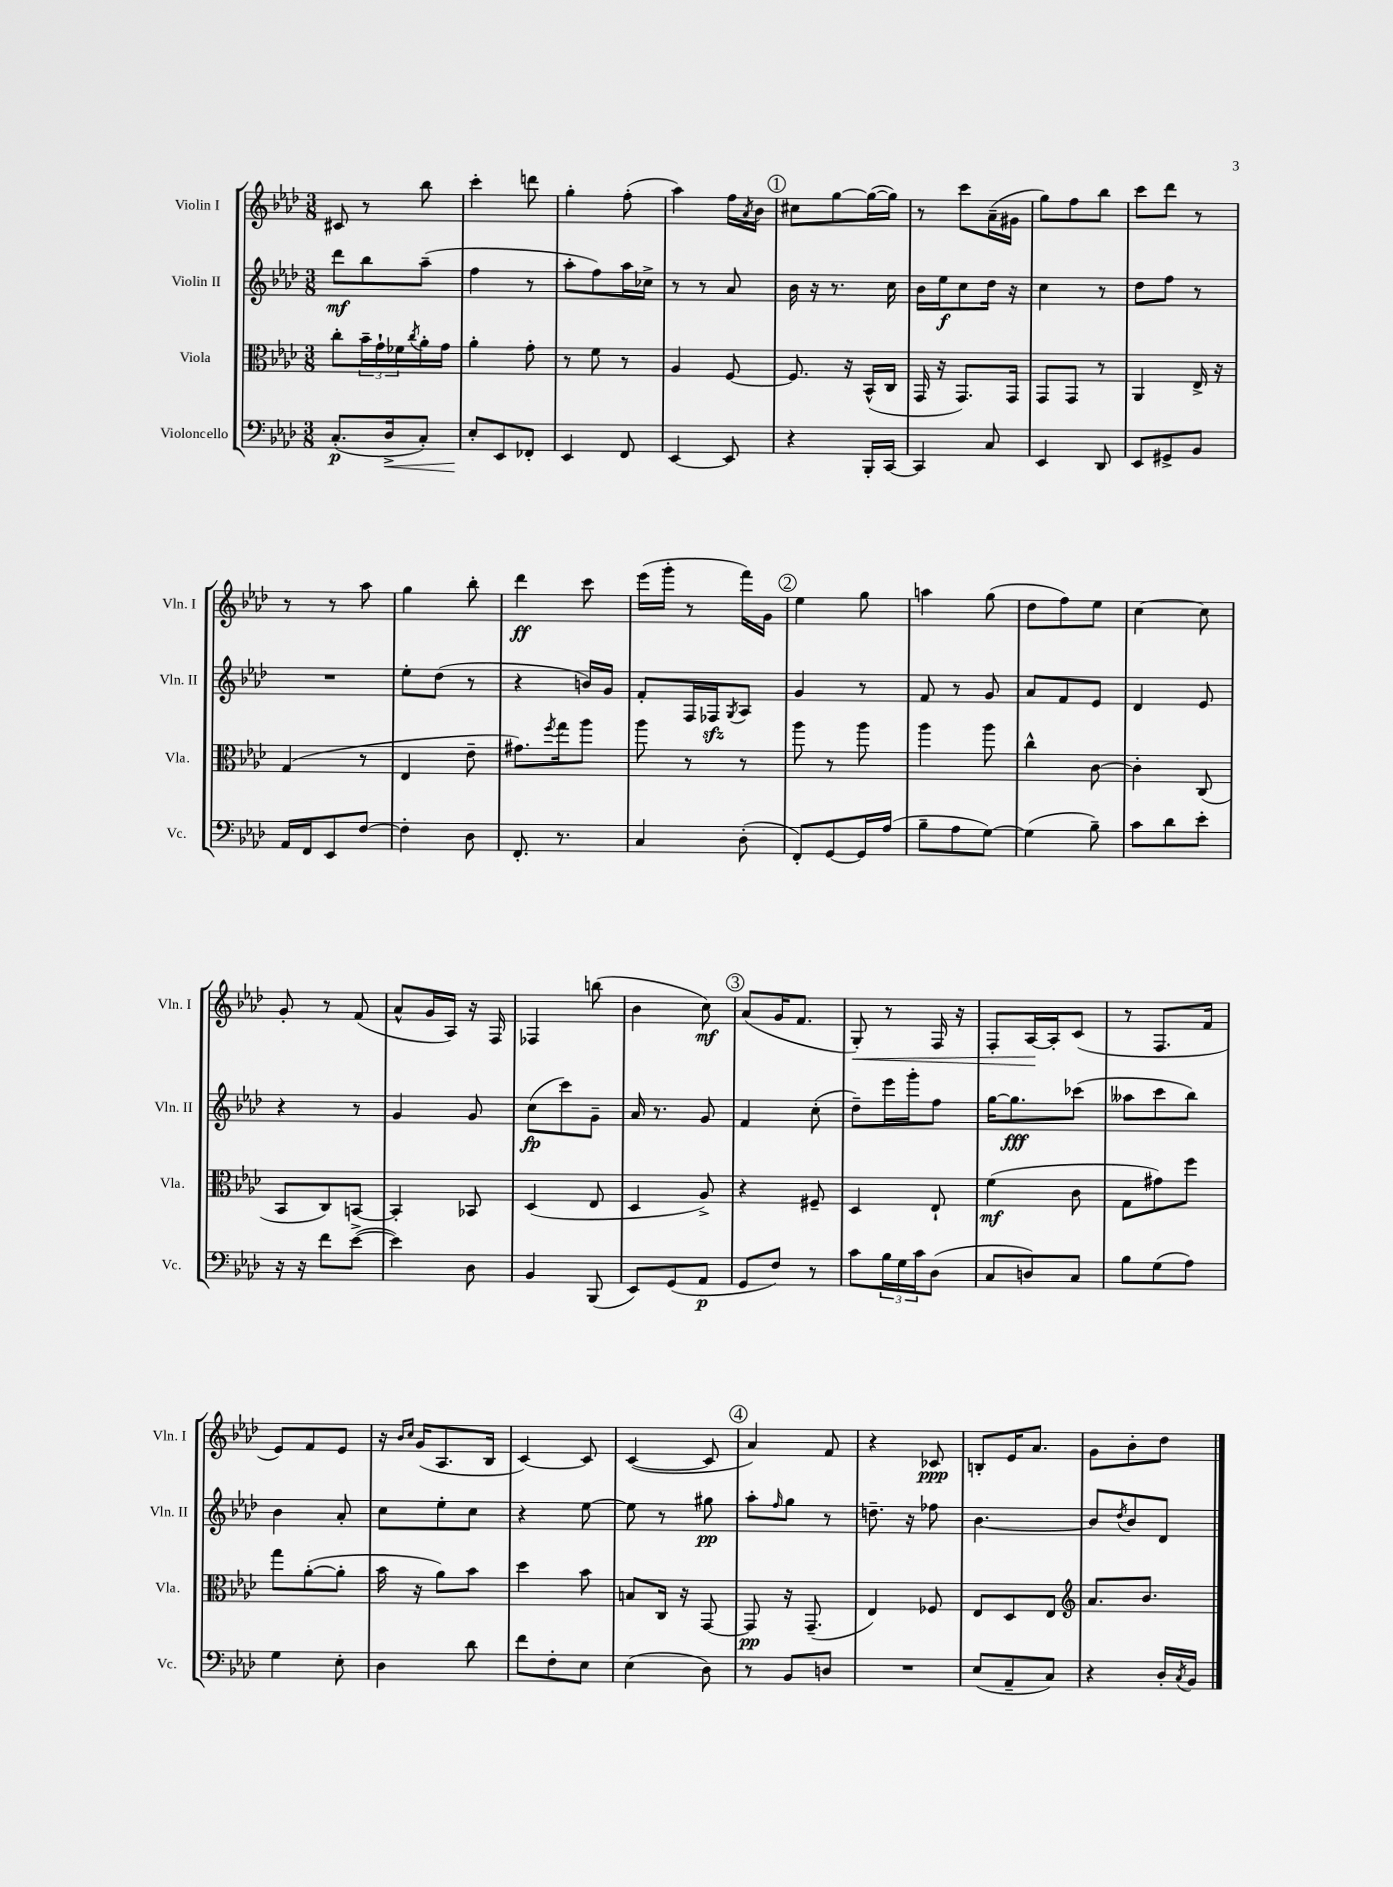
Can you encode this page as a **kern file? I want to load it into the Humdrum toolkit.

**kern	**dynam	**kern	**dynam	**kern	**dynam	**kern	**dynam
*part4	*part4	*part3	*part3	*part2	*part2	*part1	*part1
*staff4	*staff4	*staff3	*staff3	*staff2	*staff2	*staff1	*staff1
*I"Violoncello	*	*I"Viola	*	*I"Violin II	*	*I"Violin I	*
*I'Vc.	*	*I'Vla.	*	*I'Vln. II	*	*I'Vln. I	*
*clefF4	*	*clefC3	*	*clefG2	*	*clefG2	*
*k[b-e-a-d-]	*	*k[b-e-a-d-]	*	*k[b-e-a-d-]	*	*k[b-e-a-d-]	*
*M3/8	*	*M3/8	*	*M3/8	*	*M3/8	*
=1	=1	=1	=1	=1	=1	=1	=1
(8.C'/L	p	8cc'\L	.	8ddd-\L	mf	8c#X/	.
.	.	24b-~\L	.	8bb-\	.	8r	.
.	.	24g`\	.	.	.	.	.
!	!LO:HP:b	!	!	!	!	!	!
16D-^/k	<	.	.	.	.	.	.
.	.	24f-X\	.	.	.	.	.
.	.	8qcc/	.	.	.	.	.
8C'/J)	.	16a-'\	.	(8aa-~\J	.	8bb-\	.
.	.	16g\JJ	.	.	.	.	.
=2	=2	=2	=2	=2	=2	=2	=2
8E-'/L	.	4a-'\	.	4ff\	.	4ccc'\	.
8EE-/	[	.	.	.	.	.	.
8FF-X'/J	.	8g'\	.	8r	.	8dddn\	.
=3	=3	=3	=3	=3	=3	=3	=3
4EE-/	.	8r	.	8aa-'\L	.	4gg'\	.
.	.	8f\	.	8ff\)	.	.	.
8FF/	.	8r	.	16aa-\L	.	(8ff'\	.
.	.	.	.	16cc-X^\JJ	.	.	.
=4	=4	=4	=4	=4	=4	=4	=4
[4EE-/	.	4A-/	.	8r	.	4aa-\)	.
.	.	.	.	8r	.	.	.
8EE-/]	.	[8F/	.	8a-/	.	16ff\LL	.
.	.	.	.	.	.	8qa-/	.
.	.	.	.	.	.	16b-\JJ	.
!!LO:REH:place=s1:t=1
=5	=5	=5	=5	=5	=5	=5	=5
4r	.	8.F/]	.	16b-\	.	8cc#X\L	.
.	.	.	.	16r	.	.	.
.	.	.	.	8.r	.	[8gg\	.
.	.	16r	.	.	.	.	.
16BBB-'/LL	.	(16BB-^^/LL	.	.	.	(16gg\L_	.
[16CC/JJ	.	16C/JJ	.	16cc\	.	16gg\JJ])	.
=6	=6	=6	=6	=6	=6	=6	=6
4CC/]	.	16GG/	.	16b-\LL	.	8r	.
.	.	16r	.	16ee-\J	f	.	.
.	.	8.GG/L)	.	8cc\	.	8ccc\L	.
8C/	.	.	.	16dd-\Jk	.	(16a-~\L	.
.	.	16GG/Jk	.	16r	.	16g#X\JJ	.
=7	=7	=7	=7	=7	=7	=7	=7
4EE-/	.	8GG/L	.	4cc\	.	8gg\L)	.
.	.	8GG/J	.	.	.	8ff\	.
8DD-/	.	8r	.	8r	.	8bb-\J	.
=8	=8	=8	=8	=8	=8	=8	=8
8EE-/L	.	4AA-/	.	8dd-\L	.	8ccc\L	.
8GG#X^/	.	.	.	8ff\J	.	8ddd-\J	.
8BB-/J	.	16E-^/	.	8r	.	8r	.
.	.	16r	.	.	.	.	.
!!LO:LB:g=z
=9	=9	=9	=9	=9	=9	=9	=9
16AA-/LL	.	(4G/	.	4.r	.	8r	.
16FF/J	.	.	.	.	.	.	.
8EE-/	.	.	.	.	.	8r	.
[8F/J	.	8r	.	.	.	8aa-\	.
=10	=10	=10	=10	=10	=10	=10	=10
4F'\]	.	4E-/	.	8ee-'\L	.	4gg\	.
.	.	.	.	(8dd-\J	.	.	.
8D-\	.	8e-~\	.	8r	.	8bb-'\	.
=11	=11	=11	=11	=11	=11	=11	=11
8.FF'/	.	8.g#X\L)	.	4r	.	4ddd-\	ff
.	.	8qff/	.	.	.	.	.
8.r	.	16gg\k	.	.	.	.	.
.	.	8aa-\J	.	16bn/LL)	.	8ccc\	.
.	.	.	.	16g/JJ	.	.	.
=12	=12	=12	=12	=12	=12	=12	=12
4C/	.	8aa-\	.	8f'/L	.	(16eee-\LL	.
.	.	.	.	.	.	16ggg'\JJ	.
.	.	8r	.	16F/L	.	8r	.
.	.	.	.	16F-Xzz/J	.	.	.
.	.	.	.	8qG/	.	.	.
(8D-'\	.	8r	.	8A-/J	.	16fff\LL)	.
.	.	.	.	.	.	16g\JJ	.
!!LO:REH:place=s1:t=2
=13	=13	=13	=13	=13	=13	=13	=13
8FF'/L)	.	8aa-\	.	4g/	.	4ee-\	.
[8GG/	.	8r	.	.	.	.	.
16GG/L]	.	8aa-\	.	8r	.	8gg\	.
(16A-/JJ	.	.	.	.	.	.	.
=14	=14	=14	=14	=14	=14	=14	=14
8B-~\L	.	4aa-\	.	8f/	.	4aan\	.
8A-\	.	.	.	8r	.	.	.
[8G\J)	.	8aa-\	.	8g/	.	(8gg\	.
=15	=15	=15	=15	=15	=15	=15	=15
(4G\]	.	4cc^^\	.	8a-/L	.	8dd-\L	.
.	.	.	.	8f/	.	8ff\)	.
8B-~\)	.	[8c\	.	8e-/J	.	8ee-\J	.
=16	=16	=16	=16	=16	=16	=16	=16
8c\L	.	4c'\]	.	4d-/	.	[4cc\	.
8d-\	.	.	.	.	.	.	.
8e-'\J	.	(8C/	.	8e-/	.	8cc\]	.
!!LO:LB:g=z
=17	=17	=17	=17	=17	=17	=17	=17
16r	.	8BB-/L	.	4r	.	8g'/	.
16r	.	.	.	.	.	.	.
8f\L	.	8C/)	.	.	.	8r	.
([8e-^\J	.	[8BBn/J	.	8r	.	(8f/	.
=18	=18	=18	=18	=18	=18	=18	=18
4e-\])	.	4BB'/]	.	4g/	.	8a-^^/L	.
.	.	.	.	.	.	16g/L	.
.	.	.	.	.	.	16A-/JJ)	.
8D-\	.	8BB-X/	.	8g/	.	16r	.
.	.	.	.	.	.	16F/	.
=19	=19	=19	=19	=19	=19	=19	=19
4BB-/	.	(4D-/	.	(8cc\L	fp	4F-X/	.
.	.	.	.	8ccc\)	.	.	.
(8BBB-/	.	8E-/	.	8g~\J	.	(8bbn\	.
=20	=20	=20	=20	=20	=20	=20	=20
8EE-/L)	.	4D-/	.	16a-/	.	4b-\	.
.	.	.	.	8.r	.	.	.
(8GG/	.	.	.	.	.	.	.
8AA-/J	p	8A-^/)	.	8g/	.	8cc\)	mf
!!LO:REH:place=s1:t=3
=21	=21	=21	=21	=21	=21	=21	=21
8GG/L	.	4r	.	4f/	.	(8a-/L	.
8F/J)	.	.	.	.	.	16g/K	.
.	.	.	.	.	.	8.f/J	.
8r	.	8F#X~/	.	(8cc'\	.	.	.
=22	=22	=22	=22	=22	=22	=22	=22
!	!	!	!	!	!	!	!LO:HP:b
8c\L	.	4D-/	.	8dd-~\L)	.	8G'/)	<
24B-\L	.	.	.	16eee-\L	.	8r	.
24G\	.	.	.	.	.	.	.
.	.	.	.	16ggg'\J	.	.	.
24c\J	.	.	.	.	.	.	.
(8D-\J	.	8E-`/	.	8ff\J	.	16F/	.
.	.	.	.	.	.	16r	.
=23	=23	=23	=23	=23	=23	=23	=23
8C/L	.	(4f\	mf	[16gg\KL	.	8F'/L	.
.	.	.	.	8.gg\]	fff	.	.
8Dn/)	.	.	.	.	.	[16A-/L	.
.	.	.	.	.	.	16A-'/J]	[
8C/J	.	8c\	.	(8ccc-X\J	.	(8c/J	.
=24	=24	=24	=24	=24	=24	=24	=24
8B-\L	.	8G\L	.	8aa--X\L	.	8r	.
(8G\	.	8g#X\)	.	8ccc\	.	8.F/L	.
8A-\J)	.	8ff\J	.	8bb-\J)	.	.	.
.	.	.	.	.	.	16f/Jk	.
!!LO:LB:g=z
=25	=25	=25	=25	=25	=25	=25	=25
4G\	.	8gg\L	.	4b-\	.	8e-/L)	.
.	.	([8a-'\	.	.	.	8f/	.
8E-'\	.	8a-'\J]	.	8a-'/	.	8e-/J	.
=26	=26	=26	=26	=26	=26	=26	=26
4D-\	.	16b-\	.	8cc\L	.	16r	.
.	.	.	.	.	.	16qqb-/LL	.
.	.	.	.	.	.	16qqcc/JJ	.
.	.	16r	.	.	.	(16g/KL	.
.	.	8a-\L)	.	8ee-'\	.	8.A-/	.
8d-\	.	8b-\J	.	8cc\J	.	.	.
.	.	.	.	.	.	16B-/Jk	.
=27	=27	=27	=27	=27	=27	=27	=27
8f\L	.	4dd-\	.	4r	.	[4c/)	.
8F'\	.	.	.	.	.	.	.
8E-\J	.	8b-\	.	[8ee-\	.	8c/]	.
=28	=28	=28	=28	=28	=28	=28	=28
(4E-\	.	8Bn/L	.	8ee-\]	.	([4c/	.
.	.	16C/Jk	.	8r	.	.	.
.	.	16r	.	.	.	.	.
8D-\)	.	[8GG/	.	8gg#X\	pp	8c/]	.
!!LO:REH:place=s1:t=4
=29	=29	=29	=29	=29	=29	=29	=29
8r	.	8GG/]	pp	8aa-'\L	.	4a-/)	.
.	.	.	.	16qqff/	.	.	.
8BB-/L	.	16r	.	8gg\J	.	.	.
.	.	(8.GG~/	.	.	.	.	.
8Dn/J	.	.	.	8r	.	8f/	.
=30	=30	=30	=30	=30	=30	=30	=30
4.r	.	4E-/)	.	8.ddn~\	.	4r	.
.	.	.	.	16r	.	.	.
.	.	8F-X/	.	8ff-X\	.	8c-X/	ppp
=31	=31	=31	=31	=31	=31	=31	=31
(8E-/L	.	8E-/L	.	[4.b-\	.	8Bn'/L	.
8AA-~/	.	8D-/	.	.	.	16e-/K	.
.	.	.	.	.	.	8.a-/J	.
8C/J)	.	8E-/J	.	.	.	.	.
=32	=32	=32	=32	=32	=32	=32	=32
*	*	*clefG2	*	*	*	*	*
4r	.	8.a-/L	.	8b-/L]	.	8g\L	.
.	.	.	.	8qdd-/	.	.	.
.	.	.	.	8b-/	.	8b-'\	.
.	.	8.b-/J	.	.	.	.	.
16D-'/LL	.	.	.	8d-/J	.	8dd-\J	.
8qC/	.	.	.	.	.	.	.
16BB-/JJ	.	.	.	.	.	.	.
==	==	==	==	==	==	==	==
*-	*-	*-	*-	*-	*-	*-	*-
